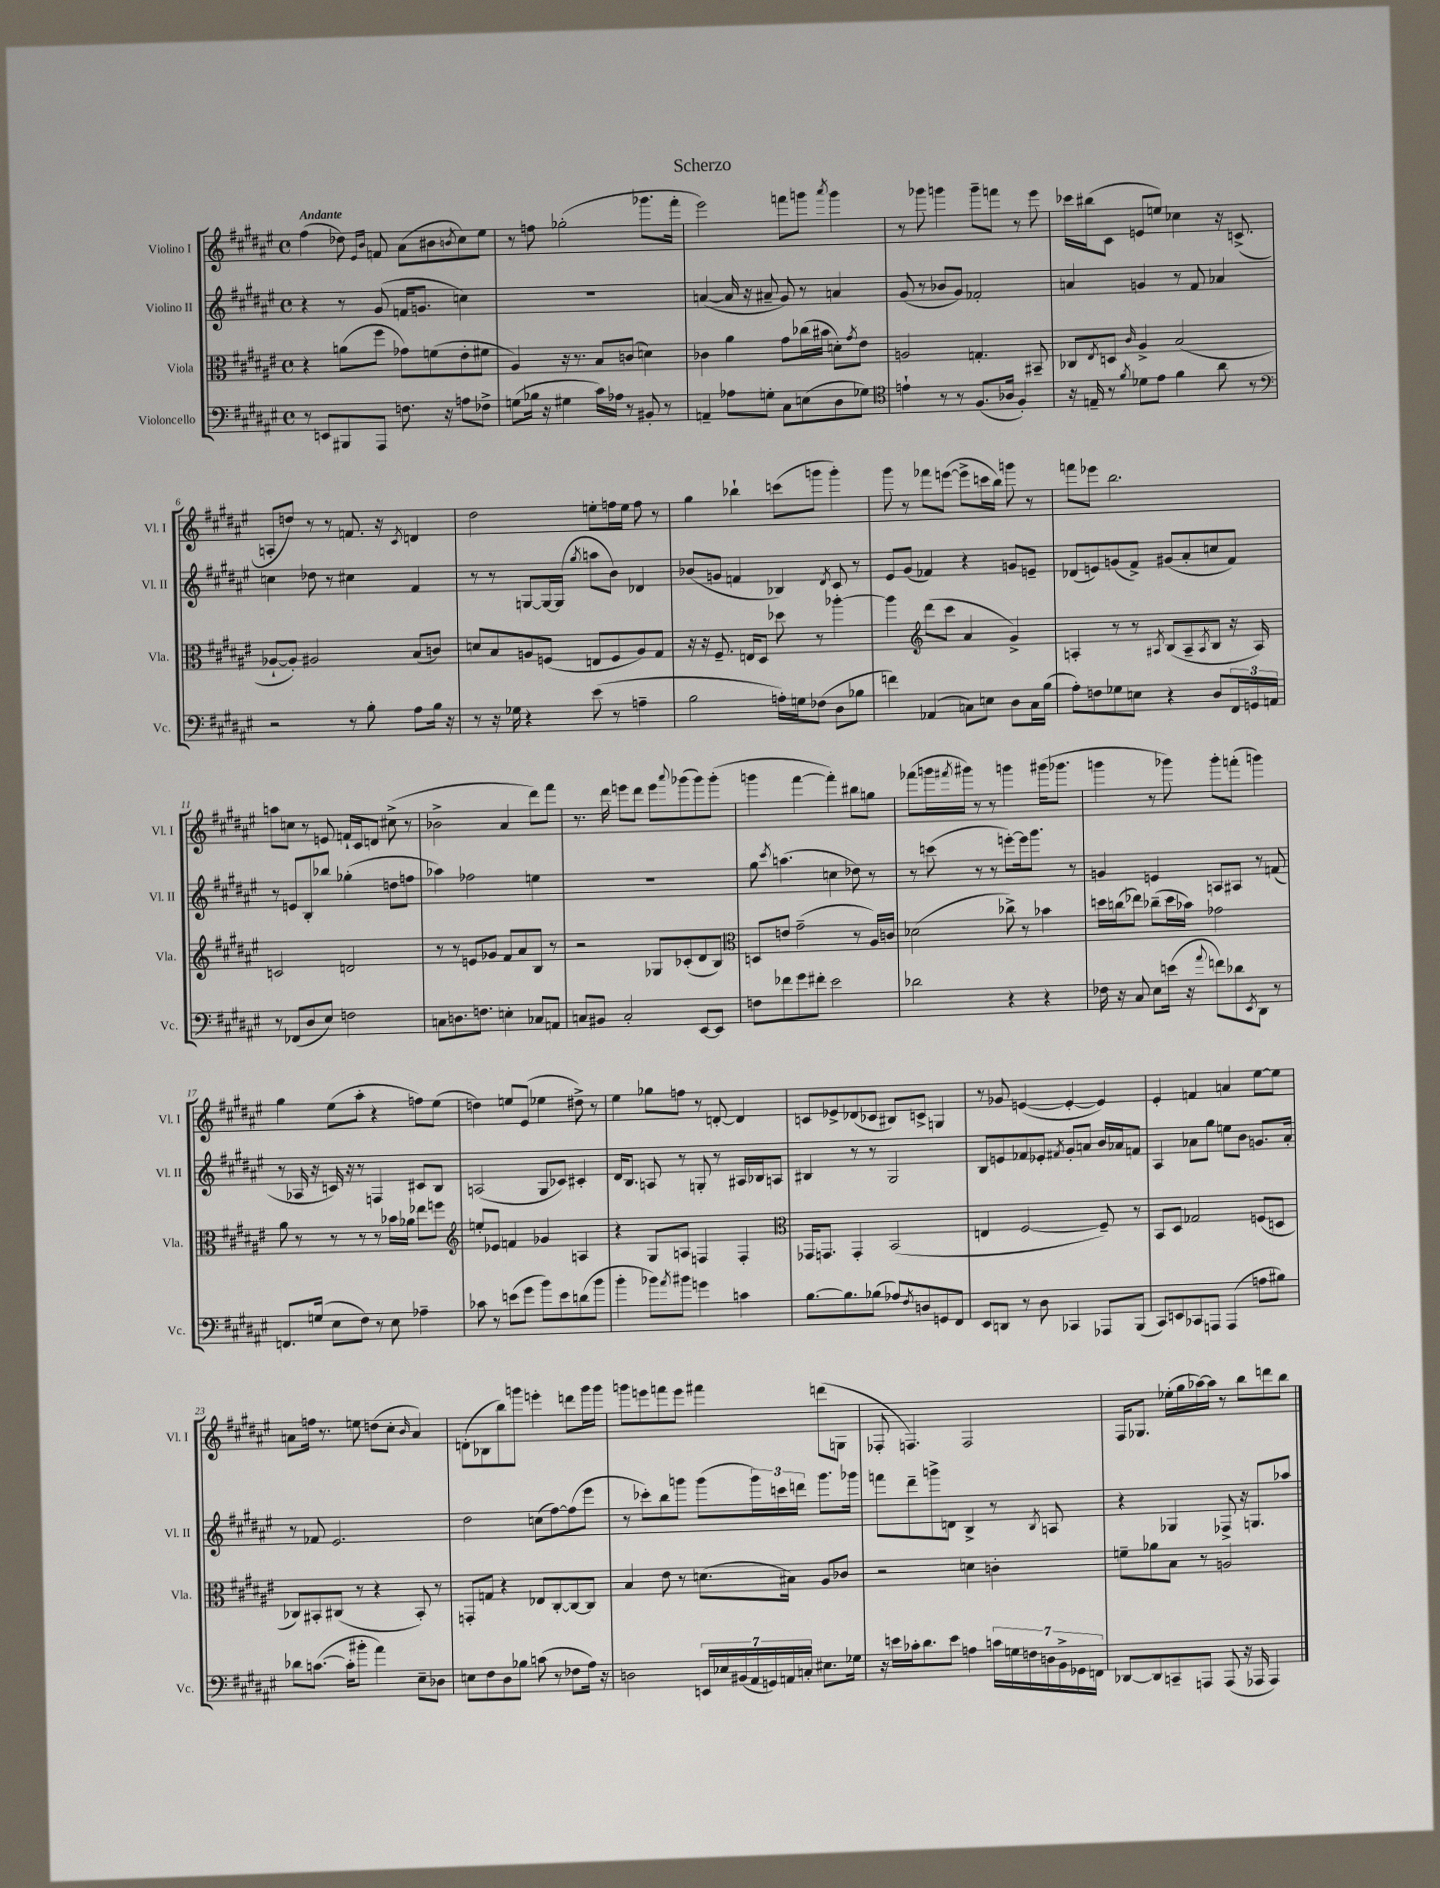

**kern	**kern	**kern	**kern
*staff4	*staff3	*staff2	*staff1
*clefF4	*clefC3	*clefG2	*clefG2
*k[f#c#g#d#a#e#]	*k[f#c#g#d#a#e#]	*k[f#c#g#d#a#e#]	*k[f#c#g#d#a#e#]
*M4/4	*M4/4	*M4/4	*M4/4
*met(c)	*met(c)	*met(c)	*met(c)
8r	4r	4r	(4ff#
8EE	.	.	.
8BBB#	(8a	8r	8dd-)
.	.	.	16qqe#
.	.	.	16qqb
8AAA#	8ff#	(8g#	8f
8.F	8g-)	16f	(8a#
.	.	8.g	.
.	(8f	.	8b#
16r	.	.	.
.	.	.	8qb
8A	8e#'	4cc)	8cc#)
8F-^	8f#	.	8ee#
=	=	=	=
(8G	4A#)	1r	8r
16B-	.	.	8ff
16r	.	.	.
4G#	16r	.	(2gg-'
.	8.r	.	.
16c#)	8B	.	.
16A-	.	.	.
8r	(8c	.	.
8BB#'	4d)	.	8.ggg-
8r	.	.	.
.	.	.	16fff#'
=	=	=	=
4AA~	4c-	([4a	2eee#)
8A-	4a#	16a]	.
.	.	16r	.
8G'	.	8a#~	.
8C#	8g#	8g#)	8fff
(8E	(16cc-	8r	8ggg
.	16b#	.	.
.	.	.	8qaaa#
8D#	8d')	4a	4ggg
.	8qg#	.	.
8G-)	8e#	.	.
=	=	=	=
*clefC4	*	*	*
4e`	2A	(8g#	8r
.	.	8r	8ggg-
8r	.	8b-	4ggg
8r	.	8g#)	.
(8.F#	4.G'	2f-'	8ggg~
.	.	.	8fff
16A-	.	.	.
4F#')	.	.	8r
.	8BB#~	.	8eee#
=	=	=	=
16r	8C-	4a	16ccc-
16E~	.	.	(16bb#
.	8qE#	.	.
8r	8D	.	8c#
8qf#	16qqc#	.	.
8d-	4A#^	4g	8e
8e#	.	.	8ee)
4f#	(2B	8r	4cc-
.	.	8f#	.
8a#	.	4a-	16r
.	.	.	(8.c^
8r	.	.	.
=	=	=	=
*clefF4	*	*	*
2r	[8A-`	4cc	8A'
.	8A-'])	.	8dd)
.	2A#	8dd-	8r
.	.	8r	8r
8r	.	4cc#	8.f
8B'	.	.	.
.	.	.	16r
.	.	.	8qc#
8A#	(8B	4f#	4d
16B	8c)	.	.
16r	.	.	.
=	=	=	=
8r	8d	8r	2dd#
16r	8B	8r	.
16G-	.	.	.
4r	8A	[8G	.
.	(8F	16G_	.
.	.	(16G]	.
.	.	8qgg#	.
(8e#	8E	8aa	8ee'
8r	8F	8b)	16ff
.	.	.	16ee
4A~	8A)	4d-	8ff
.	8G#	.	8r
=	=	=	=
2B	16r	(8b-	4gg#
.	16r	.	.
.	8.F#~	8g	.
.	.	4f	4bb-`
.	16E	.	.
.	8D#	.	.
16A')	8dd-	4B-)	(8ccc
16G	.	.	.
(8F-	8r	.	8ggg
.	.	8qd#	.
8D#	[4aa-'	8c#	4ggg')
8B-	.	8r	.
=	=	=	=
4f)	4aa-]	8e#	8ggg#
.	.	(8g#	8r
*	*clefG2	*	*
(4AA-	(8ddd#	4f-)	8fff-
.	8ccc#	.	([8eee
8C)	4a#	4r	8eee^]
8E	.	.	16ccc
.	.	.	16bb)
8D#	4g#^)	8g	8ggg
16C	.	8e~	8r
(16B	.	.	.
=	=	=	=
8A#')	4A'	(8d-	8fff
8F	.	8e)	8eee-
8G-	8r	(8g	2.bb
8E	8r	8f#^)	.
.	8qA#	.	.
4r	(8B	(8g#	.
.	8A#~	8a#'	.
.	8qA#	.	.
8D#	8B	8cc	.
24FF#	16r	8f#)	.
24GG	.	.	.
.	16A#)	.	.
24AA	.	.	.
=	=	=	=
8r	2c	8r	8aa
(8FF-	.	8e	8cc
8D#	.	8B'	8r
8E#)	.	8bb-	8e
2F	2d	(4gg-'	16f`
.	.	.	16c#
.	.	.	8d
.	.	8dd	(8cc#^
.	.	8ff	8r
=	=	=	=
8C	8r	4aa-)	2b-^
8.D	8r	.	.
.	8e	2ff-	.
8.F	.	.	.
.	8g-	.	.
4E'	8f#	.	4a#
.	8a#	.	.
8C-	8B	4ee	8ddd#)
8AA	8r	.	8fff#
=	=	=	=
8C	2r	1r	8.r
8BB#	.	.	.
.	.	.	16ddd#
2C'	.	.	8eee
.	.	.	8ddd#
.	8G-	.	8eee
.	.	.	8qqaaa#
.	(8c-'	.	(8ggg-
[8EE#	8d#	.	8ggg-)
8EE#]	8B)	.	(8ggg-'
=	=	=	=
*	*clefC3	*	*
8F	8D	8gg#	4ggg
.	.	8qccc#	.
8f-	8e	(4.aa	.
8g#	(2g#~	.	[4fff#
8f#'	.	.	.
2e#	.	4cc	4fff#'])
.	8r	8dd-)	8bb#
.	16A#)	8r	8gg
.	16c	.	.
=	=	=	=
2d-	(2d-	8r	(8fff-
.	.	(8ccc	16ggg
.	.	.	8qfff#
.	.	.	16ggg#)
.	.	8r	8r
.	.	8r	8r
4r	8cc-^)	[8eee')	4ggg
.	8r	16eee]	.
.	.	8.ggg#	.
4r	4b-	.	(16ggg#
.	.	.	8.ggg-
.	.	8r	.
=	=	=	=
16F-	16dd	4g	4ggg
16r	(16cc	.	.
8C#	8ee-)	.	.
8E#	(8cc-~	4e	8r
(16e	16dd	.	8ggg-)
16r	16b-)	.	.
8qqa#	.	.	.
8f)	2g-	8A	8ggg-'
8d-	.	8A#	(8fff'
8qEE#	.	.	.
8DD#	.	8r	4ggg)
8r	.	(8f	.
=	=	=	=
8.FF	8a#	8r	4gg#
.	8r	16A-	.
(16G	.	16r	.
8E#	8r	16c)	(8ee#
.	.	16r	.
8F#)	8r	8r	8aa#'
8r	8r	4F	4r
8E#	16b-	.	.
.	16a-	.	.
4A-~	8ee-	8c#	8ff)
.	8ff	8B	(8ee#
=	=	=	=
*	*clefG2	*	*
8c-	8ee'	(2A	4dd)
8r	8e-	.	.
(8e	4f	.	8ee
8g#	.	.	(8e#
8b)	4g-	8G#	4ee-
8e	.	8c-)	.
(8d	4A	4c#'	8dd#^)
8b	.	.	8r
=	=	=	=
4b'	4r	16d#	4ee#
.	.	8.B	.
8b-)	8G#	8A	8gg-
8qa#	.	.	.
8b#	8A	8r	8ff
4g	4F	8G'	8r
.	.	8r	[8d'
4c	4F'	16A#	4d]
.	.	16B-	.
.	.	8A	.
=	=	=	=
*	*clefC3	*	*
[8.B	16GG-	4B#	8c
.	8.GG	.	.
.	.	.	8e-^
8.B]	.	.	.
.	4GG'	8r	(8d-
(8B-	.	8r	8c-
8A-)	(2BB	2G#	8B#)
8qF#	.	.	.
8D	.	.	8c^
8GG	.	.	4G
8FF#	.	.	.
=	=	=	=
8EE#	4E	8B	8r
8DD	.	8e	8g-
8r	[2F#	8f-	([4e
8D#	.	8e-'	.
.	.	8qf#	.
4CC-	.	8g#'	4e'_
.	.	8a	.
8AAA-	8F#~])	16b	4e])
.	.	16a-	.
(8BBB	8r	8f	.
=	=	=	=
8CC#)	8BB	4A#	4e#'
8EE	8D#	.	.
8CC-	2G-	8a-	4f
8AAA	.	8gg#	.
(4AAA	.	8ee	4a
.	.	8b	.
8A	(8F	8.g	[8ee#
8B#)	8D	.	8ee#]
.	.	16a-'	.
=	=	=	=
8d-	8C-)	8r	8a
([8.c	8BB#'	8f-	16ff
.	.	.	8.r
.	(8C#	2.e#	.
16c']	.	.	.
8b#'	8r	.	8ee
4a#)	4r	.	(8dd
.	.	.	8cc#'
.	.	.	16qqb
8E#~	8BB#')	.	4a)
8D-	8r	.	.
=	=	=	=
8E	8GG'	2dd#	(8d'
8F#	8G	.	8B-
8D#	4r	.	8bb)
8B-	.	.	8ggg
(8c	8E-	(8cc	4eee'
8r	[8C#'	[8ff#)	.
8F-	8C#_	(8ff#]	8ddd
16A#)	8C#]	8eee#	16ggg
16r	.	.	16ggg
=	=	=	=
2D	4B	8r	8ggg
.	.	8ccc-')	8eee
.	8e#	8bb	8fff
.	8r	8ggg	8eee
28EE	(8.d	(8ggg	4fff#
28E-	.	.	.
(28BB#	.	.	.
28AA#	.	.	.
.	.	24ggg)	.
28GG)	.	.	.
.	.	24ccc	.
28AA	.	.	.
.	16B#)	.	.
.	.	24ddd	.
28C'	.	.	.
8.E#	8A#	8.ggg	(8ddd
.	8c-	.	8G
16G-	.	16ggg-	.
=	=	=	=
16r	2r	8fff	8F-'
16e	.	.	.
16c-'	.	8ddd#~	4.F)
8.d#	.	.	.
.	.	8ggg^	.
8e	.	8d	.
4A	4d	4B^	2F
28c	4c'	8r	.
28G	.	.	.
28F	.	.	.
28D	.	.	.
.	.	8qB	.
.	.	8A	.
28BB^	.	.	.
28GG-	.	.	.
28FF	.	.	.
=	=	=	=
[8DD-	8f~	4r	16F#
.	.	.	8.G-
8DD-]	8a-	.	.
8CC~	8B	4G-	(16ee-'
.	.	.	16gg#
8AAA	8r	.	[16aa-)
.	.	.	16aa-]
(8AAA	2A	8F-^	8r
16r	.	16r	8bb
16AAA-	.	8.G	.
4AAA-)	.	.	8ddd
.	.	8aa-	8bb
==	==	==	==
*-	*-	*-	*-
